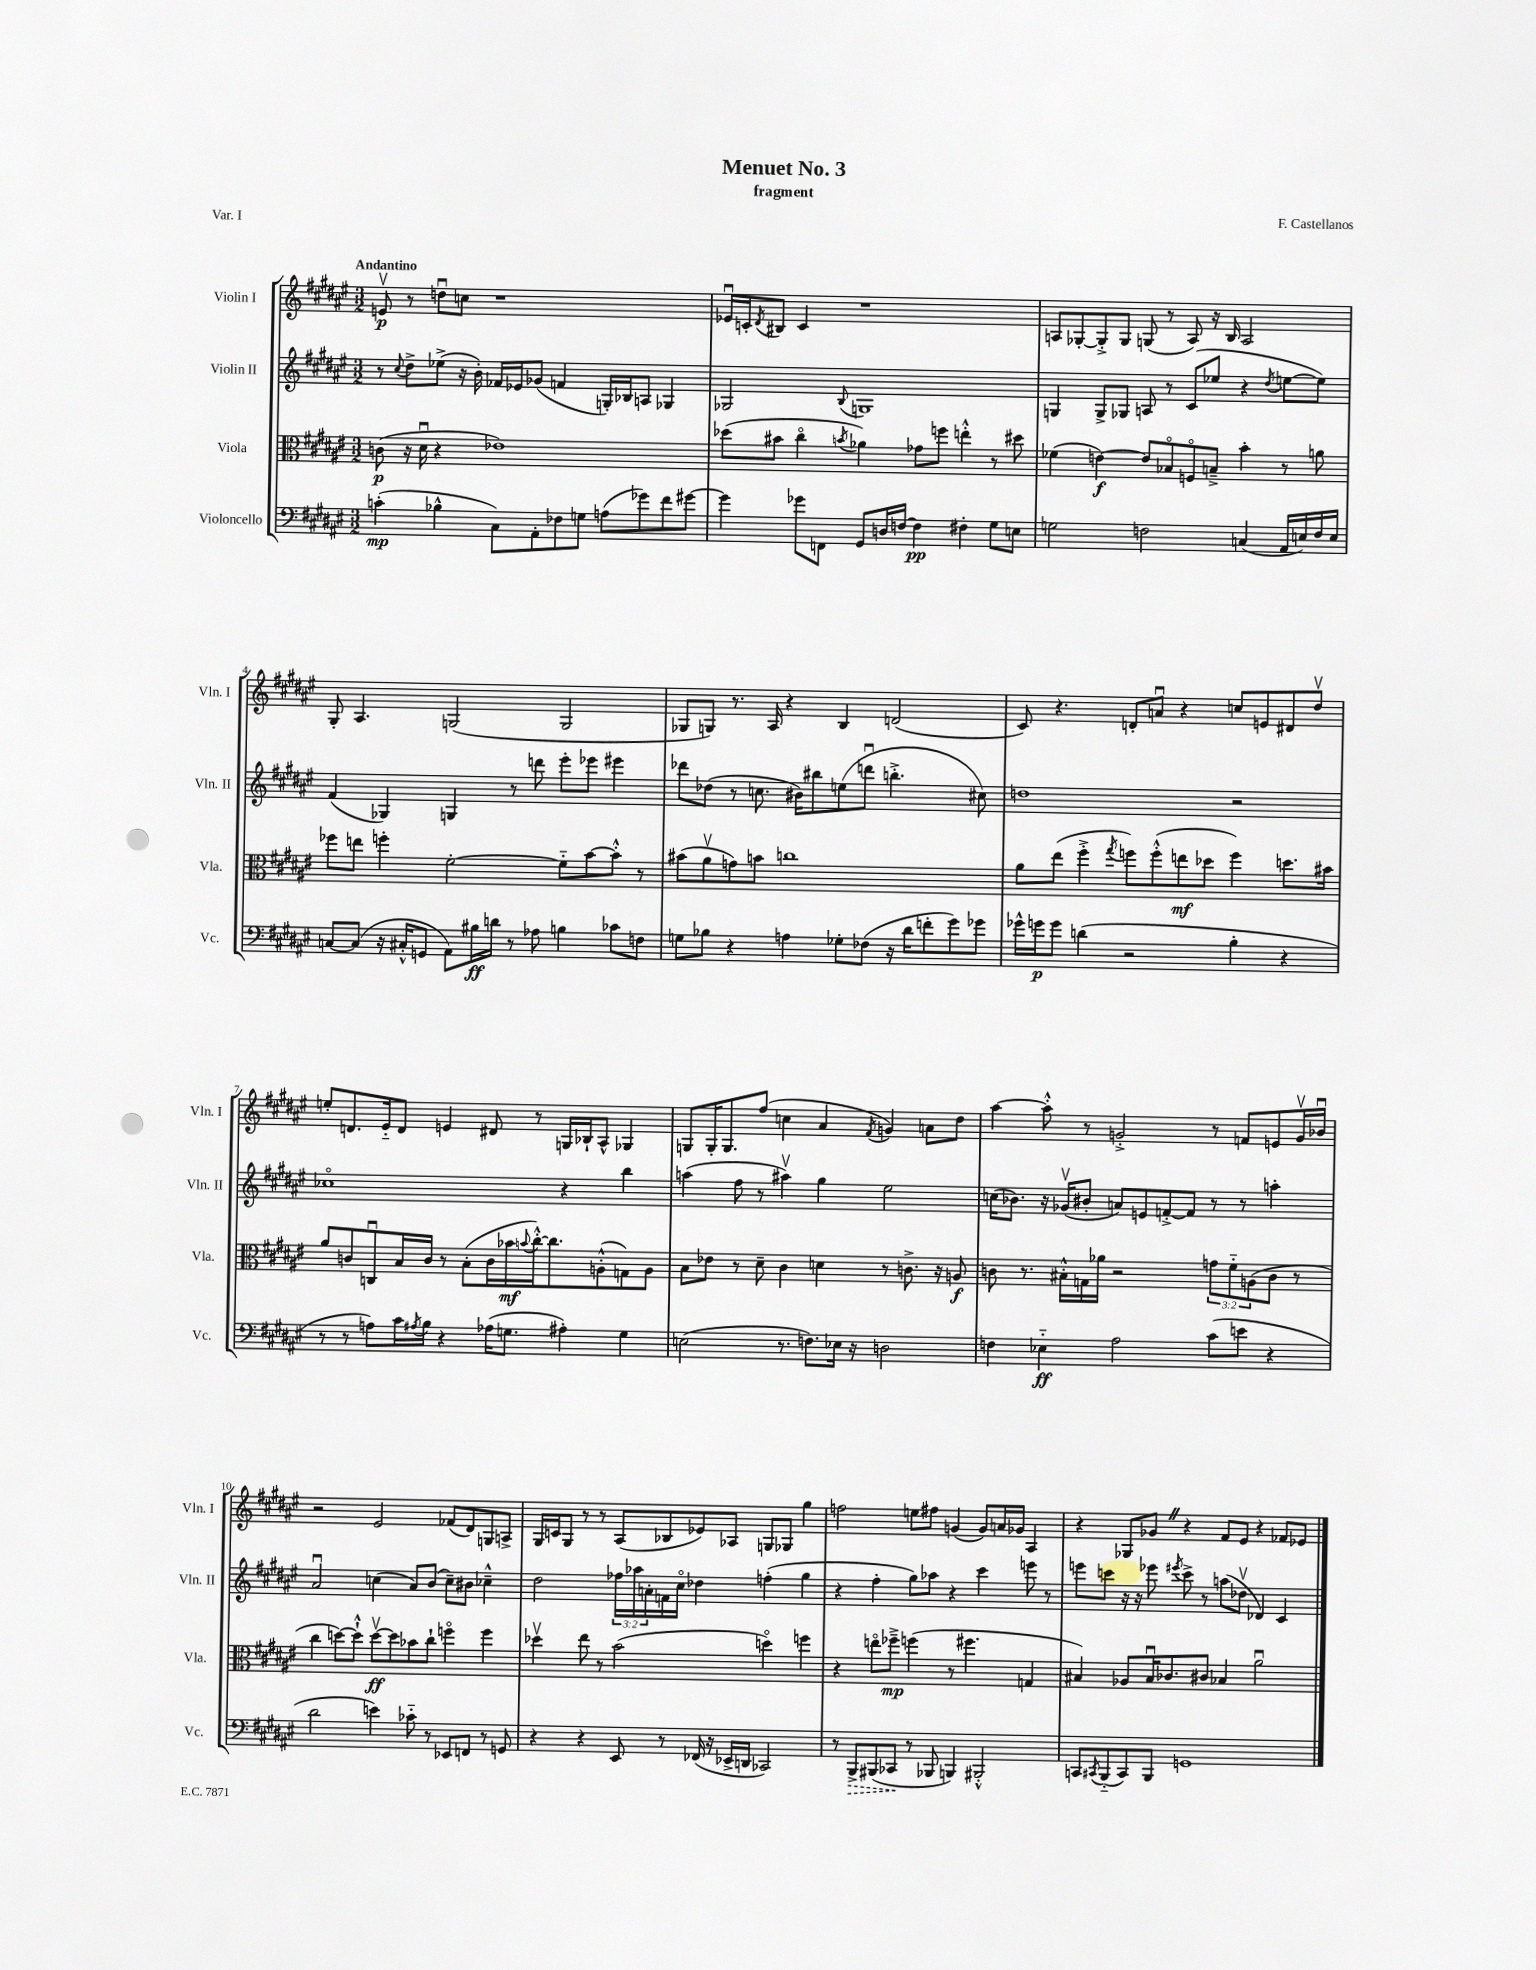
\header { title = "Menuet No. 3" composer = "F. Castellanos" subtitle = "fragment" piece = "Var. I" }
<<
\new StaffGroup <<
\new Staff = "s0" \with { instrumentName = "Violin I" shortInstrumentName = "Vln. I" } {
    \clef treble \key fis \major \numericTimeSignature \time 3/2 \tempo "Andantino"
    e'8\upbow\p r8 d''8\downbow c''8 r1 |
    ees'16\downbow c'16-. \acciaccatura { dis'8 } bis8 c'4 r1 |
    a8 ges8~-. ges8-.-> ges8 g8( r8 a8) r16 b16 a2 |
    gis8-. ais4. g2( g2 |
    ges8 g8) r8. ais16 r4 b4 d'2( |
    cis'8) r4. d'8-. a'8\downbow r4 c''8 e'8 dis'8 dis''8\upbow |
    e''8-. d'8. eis'16-_ d'8 e'4 dis'8 r8 g16 bes16-! ais8-^ ges4 |
    g8 g16-. g8. fis''8( c''4 ais'4 \acciaccatura { fis'8 } g'4) a'8 dis''8 |
    ais''4~ ais''8-.-^ r8 g'2-.-> r8 f'8 e'8 g'16\upbow bes'16\downbow |
    r2 eis'2 fes'8( dis'8) g8 a8-> |
    gis16 c'16 gis8 r8 r8 ais8( bes8 ees'8) aes8 g8 ges8 gis''4 |
    f''2 e''8 fis''8 g'4( g'8) a'16 ges'16 ais4 |
    r4 ges8 ges'8 \once \override BreathingSign.text = \markup { \musicglyph "scripts.caesura.straight" } \breathe r4 fis'8 eis'8 r4 fes'8 ees'8 \bar "|." |
}
\new Staff = "s1" \with { instrumentName = "Violin II" shortInstrumentName = "Vln. II" } {
    \clef treble \key fis \major \numericTimeSignature \time 3/2 \override Staff.TupletNumber.text = #tuplet-number::calc-fraction-text
    r8 \appoggiatura { cis''8 } dis''8-> ees''8->( r16 b'16-.) fes'16 ees'16 ges'8( f'4 g16-.) bes16 a8 ges4 |
    ges2 \appoggiatura { b8 } g1 |
    g4 g8-> ges8 a8 r8 cis'8( ees''8 r4 \acciaccatura { dis''8 } e''8~ e''8) |
    fis'4( ges4) g4 r8 d'''8 eis'''8-. ees'''8 eis'''4 |
    des'''8 des''8( r8 c''8. bis'16) bis''8 e''8( d'''8\downbow b''4.-.-> cis''8) |
    d''1 r2 |
    ces''1\flageolet r4 b''4 |
    a''4( fis''8 r8 ais''4\upbow) gis''4 eis''2 |
    c''16( bes'8.) r16 ges'16\upbow( bis'8-. a'8) e'8 f'8~-.-> f'8 r8 r8 a''4-. |
    ais'2\downbow c''4( ais'8) b'8( c''8--) bis'8 ces''4---^ |
    dis''2 \tuplet 3/2 { fes''16 aes''16 a'16-. } f'16 cis''16\flageolet des''4 f''4-.( gis''4 |
    r4 fis''4-. gis''8) aes''8 r4 cis'''4 e'''8 r8 |
    e'''8 c'''8 r16 r16 ees'''8 \acciaccatura { eis'''8 } c'''8-> r8 a''8( des''8\upbow des'4) cis'4 \bar "|." |
}
\new Staff = "s2" \with { instrumentName = "Viola" shortInstrumentName = "Vla." } {
    \clef alto \key fis \major \numericTimeSignature \time 3/2 \override Staff.TupletNumber.text = #tuplet-number::calc-fraction-text
    c'8\p( r16 dis'16\downbow r4 ees'1) |
    des''8( bis'8 cis''4\flageolet \acciaccatura { b'8 } aes'4) ges'8 f''8 e''4-.-^ r8 dis''8 |
    fes'4( e'4~\f) e'8 bes8\flageolet f8\flageolet b8---> b'4-. r8 a'8 |
    fes''8 e''8 f''4-. fis'2~-. fis'8-_ b'8~ b'8-.-^ r8 |
    bis'8( ais'8\upbow g'8) b'8 c''1 |
    ais'8 eis''8( fis''4-.-> \acciaccatura { gis''8 } f''8) f''8-.-^( e''8\mf des''8 f''4) d''8. bis'16 |
    ais'8 c'8 c8\downbow b16 c'16 r8 b8-.( c'16 bes'16\mf \appoggiatura { b'8 } cis''16~-.-^) cis''8. a8-.-^( g8) a8 |
    b8 ees'8 r8 dis'8-- cis'4 d'4 r8 c'8.-> r16 a8\f |
    c'8 r8. bis16-.-^ g16 aes'16 r2 \tuplet 3/2 { g'8 fis'8-_ a8( } c'8 r8 |
    cis''4 d''8~) d''8-!-^ d''8~\upbow\ff d''8 bes'8 cis''8-! f''4\flageolet f''4 |
    des''4\upbow eis''8 r8 b'2( d''4\flageolet) f''4 |
    r4 e''8\flageolet fes''8--->\mp f''4( r8 fis''4. g4 |
    bis4) aes8 bis16\downbow ces'8. cis'8 bes4 ais'2\downbow \bar "|." |
}
\new Staff = "s3" \with { instrumentName = "Violoncello" shortInstrumentName = "Vc." } {
    \clef bass \key fis \major \numericTimeSignature \time 3/2
    c'4-.\mp( bes4-^ cis8) ais,8-. fes8 g8 a8( ges'8) fis'8 gis'8~ |
    gis'4 ges'8 f,8 gis,8 d16 f16~ f4\pp fis4-. gis8 e8 |
    g2 f2 c4( ais,16 e16) f16 e16 |
    c8~ c8( r16 cis16-.-^ g,8 ais,8) bis16\ff d'16 r8 aes8 b4 ces'8 f8 |
    g8 bes8 r4 a4 ges8-. fes8( r16 dis'16 f'8-. gis'8) ges'8 |
    ges'16-^ g'16\p g'8 d'4( r2 b4-. r4 |
    r8 r8 a8) cis'16 \acciaccatura { ais8 } b16 r4 aes16( g8. ais4-.) g4 |
    e2( r8. f8.) ees16 r16 d2 |
    f4 ees4-_\ff ais2 cis'8( e'8 r4 |
    dis'2 e'4) ces'8-_ r8 ees,8 f,8 r8 g,8 |
    r4 r4 eis,8 r8 fes,16( r16 ees,16-> d,16 ces,2) |
    r8 \once \override Hairpin.style = #'dashed-line b,,8->\> bis,,8( ces,8\! r8 bes,,8 b,,4) bis,,2-.-^ |
    c,8 \acciaccatura { cis,8 } b,,8-_( cis,8) b,,8 g,1 \bar "|." |
}
>>
>>
